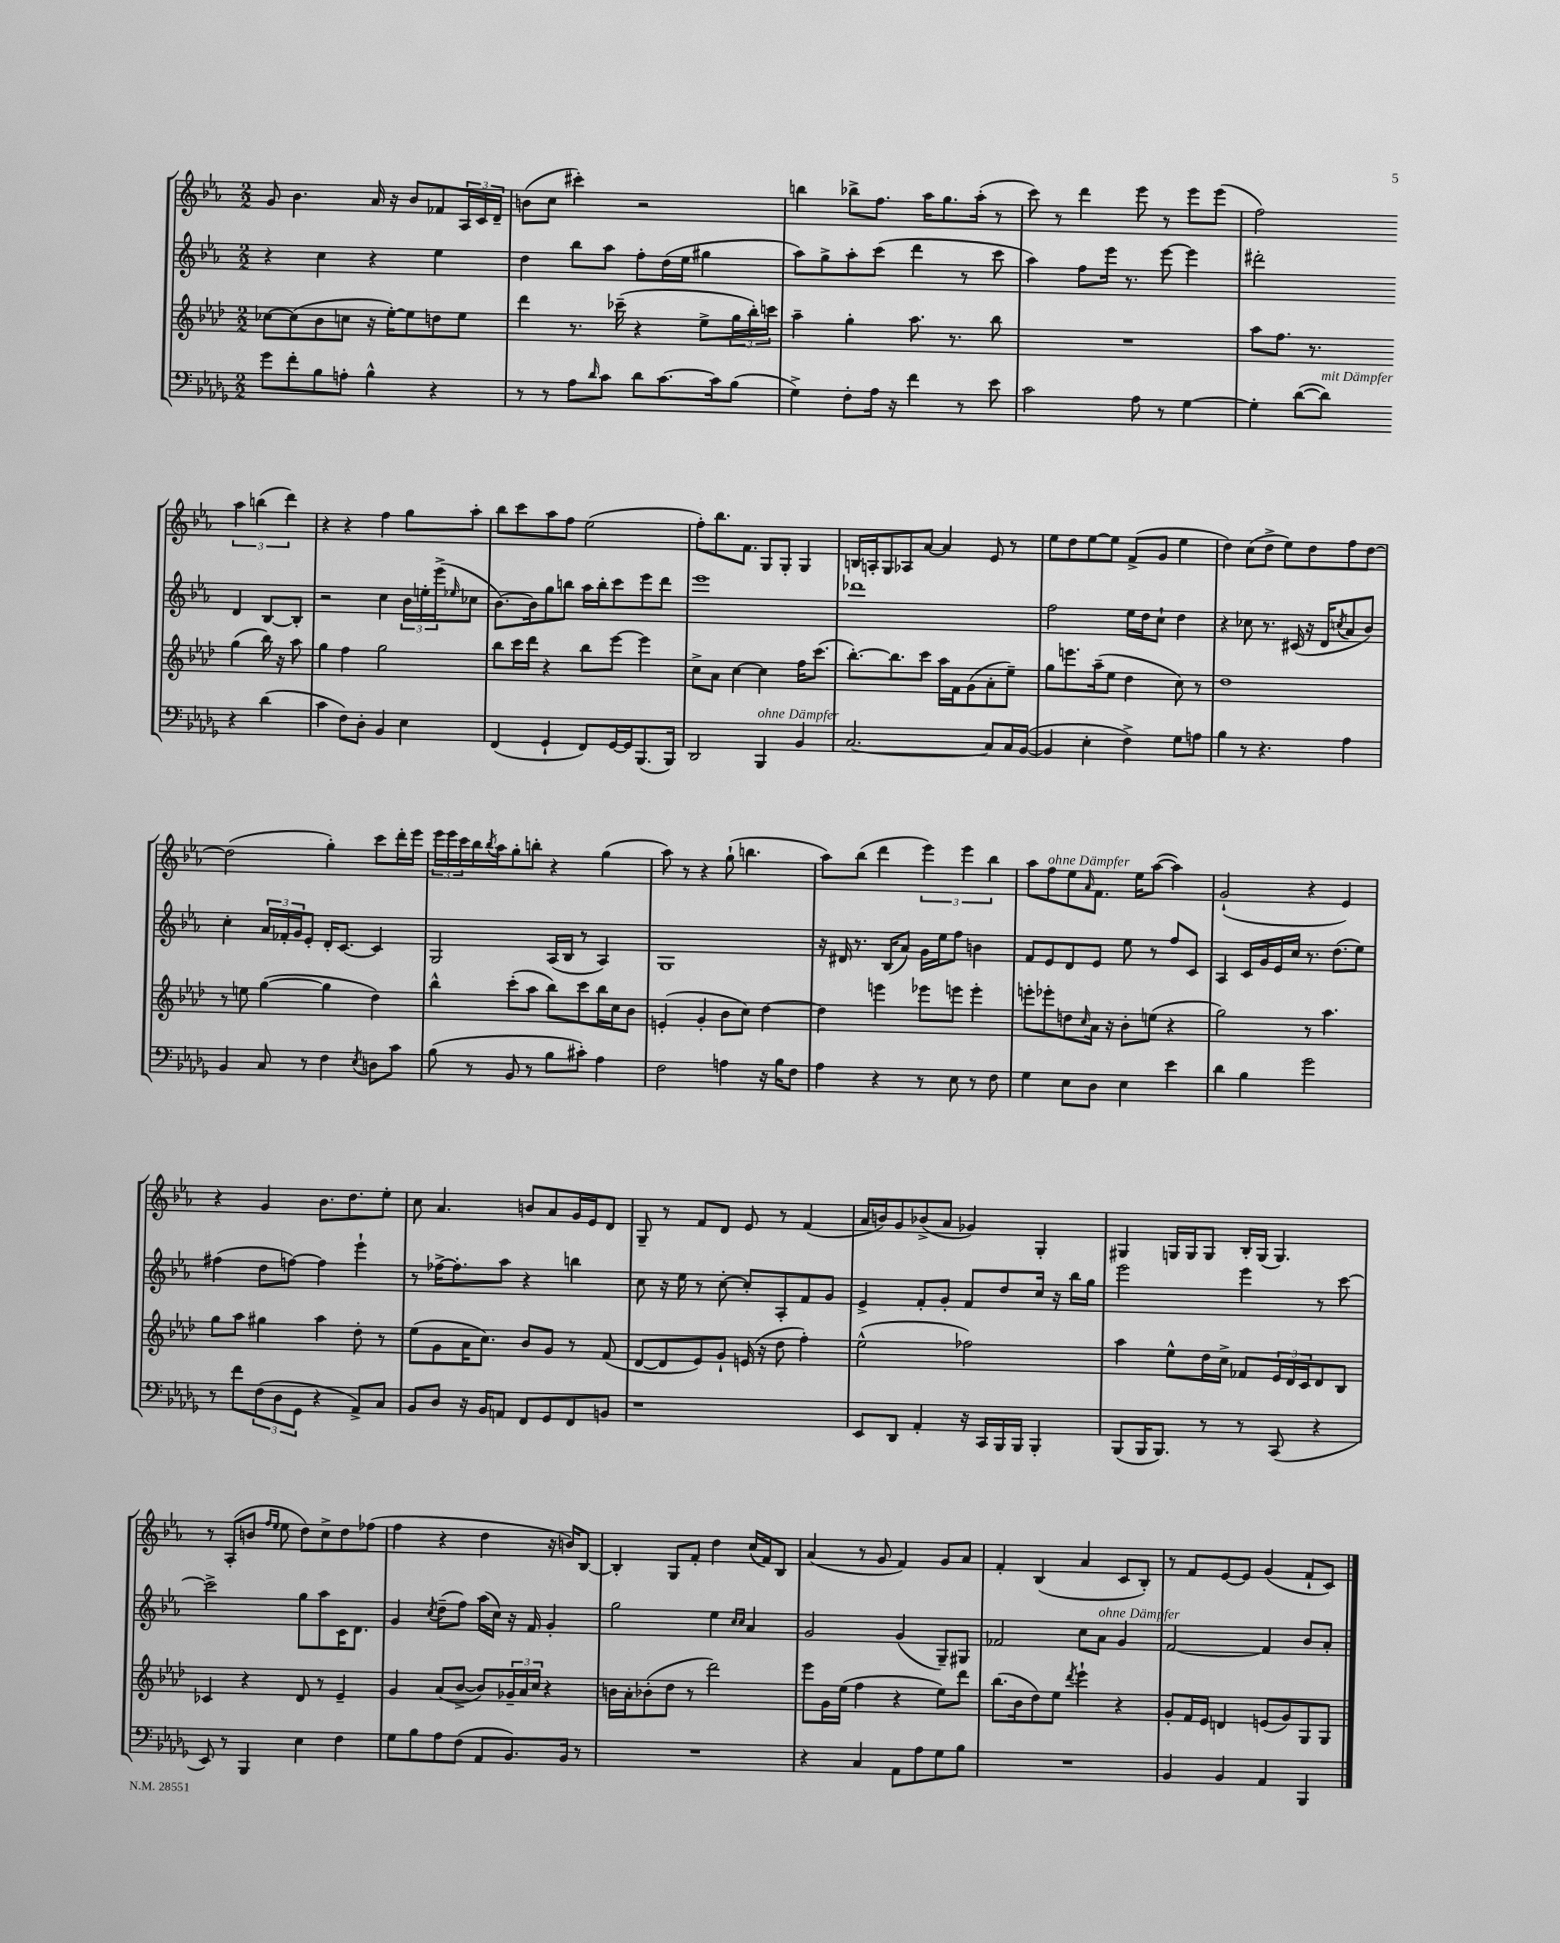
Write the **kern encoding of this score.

**kern	**kern	**kern	**kern
*part4	*part3	*part2	*part1
*staff4	*staff3	*staff2	*staff1
*clefF4	*clefG2	*clefG2	*clefG2
*k[b-e-a-d-g-]	*k[b-e-a-d-]	*k[b-e-a-]	*k[b-e-a-]
*M2/2	*M2/2	*M2/2	*M2/2
=19	=19	=19	=19
8g-\L	[8cc-X\L	4r	8g/
8f'\	(8cc-\]	.	4.b-\
8B-\	8b-\	4cc\	.
8An'\J	8ccn\J	.	.
4B-^^\	16r	4r	16a-/
.	[16ee-'\KL)	.	16r
.	8ee-\]	.	8b-/L
4r	8ddn\	4ee-\	8f-X/
.	8ee-\J	.	24A-/L
.	.	.	24c/
.	.	.	24d~/JJ
=20	=20	=20	=20
8r	4ddd-\	4dd\	(8bn\L
8r	.	.	8cc\J
8A-\L	8.r	8bb-\L	4ccc#X'\)
16qqd-/	.	.	.
8c\J	.	8aa-\J	.
.	(16ccc-X~\	.	.
8d-\L	4r	8ff'\L	2r
[8.c\	.	(16dd\L	.
.	.	16ee-\JJ	.
.	8ee-^\L	4gg#X\	.
16c\k]	.	.	.
(8B-\J	24gg\L	.	.
.	24bb-'\)	.	.
.	24cccn\JJ	.	.
=21	=21	=21	=21
4G-^\)	4aa-~\	8aa-\L)	4bbn\
.	.	8gg^\	.
8F'\L	4gg'\	8aa-'\	8bb-X^\L
16A-\Jk	.	(8ccc\J	8.ff\J
16r	.	.	.
4f\	8.aa-\	4ddd\	.
.	.	.	16aa-\KL
.	.	.	8.gg\
.	8.r	.	.
8r	.	8r	.
.	.	.	(16aa-'\Jk
8e-\	8bb-\	8ccc\	8r
=22	=22	=22	=22
2c\	1r	4aa-\)	8ccc\)
.	.	.	8r
.	.	8ff\L	4ddd\
.	.	16eee-\Jk	.
.	.	8.r	.
8A-\	.	.	8eee-\
8r	.	[8eee-\	8r
[4G-\	.	4eee-\]	8eee-\L
.	.	.	(8eee-\J
=23	=23	=23	=23
4G-'\]	8aa-\L	2ddd#X'\	2ff\)
.	8.ff\J	.	.
([8d-\L	.	.	.
.	8.r	.	.
!LO:TX:a:i:t=mit Dämpfer	!	!	!
8d-\J])	.	.	.
4r	(4gg\	4d/	6aa-\
.	.	.	(6bbn\
(4d-\	16bb-\)	[8B-/L	.
.	16r	.	.
.	.	.	6ddd\)
.	8aa-\	8B-'/J]	.
!!LO:LB:g=z
=24	=24	=24	=24
4c\	4gg\	2r	4r
8F\L)	4ff\	.	4r
8D-'\J	.	.	.
4BB-/	2gg\	4cc\	4ff\
4E-\	.	24b-\LL	8gg\L
.	.	24een'\	.
.	.	(24eee-^\J	.
.	.	16qqee-X/	.
.	.	8cc-X\J	8aa-'\J
=25	=25	=25	=25
(4FF/	8bb-\L	[8.b-\L)	8bb-\L
.	16ccc\L	.	8ccc\
.	16ddd-\JJ	16b-\k]	.
4GG-`/	4r	8gg\	8aa-\
.	.	8bbn\J	8ff\J
8FF/L)	8bb-\L	16aa-\LL	(2ee-\
.	.	16bb'\J	.
[16GG-/L	[8eee-\J	8ccc\	.
16GG-/J]	.	.	.
(8.BBB-/	4eee-\]	8eee-\	.
.	.	8ddd\J	.
16BBB-/Jk)	.	.	.
=26	=26	=26	=26
2DD-/	8cc^\L	1eee-	8ff'\L)
.	8a-\J	.	8.bb-\
.	[4cc\	.	.
.	.	.	8.f\J
!LO:TX:a:i:t=ohne Dämpfer	!	!	!
4BBB-/	4cc\]	.	8G/L
.	.	.	8G'/J
4BB-/	16ff\KL	.	4G/
.	(8.ccc\J	.	.
=27	=27	=27	=27
[2.C/	[8.bb-'\L)	1ddd-X	16Bn/LL
.	.	.	16An'/J
.	.	.	8G/
.	8.bb-\]	.	.
.	.	.	8A-X/
.	8ccc\J	.	[8a-/J
.	16aa-\LL	.	4a-/]
.	16f\J	.	.
.	(8g\	.	.
8C/L]	8a-'\	.	8e-/
16C/L	8ee-~\J)	.	8r
([16BB-/JJ	.	.	.
=28	=28	=28	=28
4BB-/]	8gg\L	2ff\	8ee-\L
.	8.eeen\	.	8dd\
4E-'\	.	.	[8ee-\
.	(16aa-~\k	.	.
.	8ee-\J	.	8ee-\J]
4F^\)	4dd-\	16ee-\LL	(8f^/L
.	.	16dd\J	.
.	.	8cc`\J	8g/J
8G-\L	8cc\)	4dd\	4ee-\
8An\J	8r	.	.
=29	=29	=29	=29
4B-\	1dd-	4r	4dd\)
8r	.	8cc-X\	(8cc\L
4.r	.	8.r	8dd^\J
.	.	.	8ee-\L)
.	.	(16c#X/	.
.	.	16r	8dd\
.	.	16d/KL	.
.	.	8qccn/	.
4A-\	.	8a-/	8ff\
.	.	8b-/J)	[8dd\J
!!LO:LB:g=z
=30	=30	=30	=30
4BB-/	8r	4cc'\	(2dd\]
.	8een\	.	.
8C/	([4gg\	24a-/LL	.
.	.	24f-X'/	.
.	.	24g/J	.
8r	.	8e-'/J	.
4F\	4gg\]	16d'/KL	4gg'\)
.	.	[8.c/J	.
8qE-/	.	.	.
8Dn\L	4dd-\)	4c/]	8ccc\L
8c\J	.	.	16ddd'\L
.	.	.	16eee-\JJ
=31	=31	=31	=31
(8B-\	4bb-^^\	2G/	24eee-\LL
.	.	.	24eee-\
.	.	.	24ccc\
8r	.	.	16bb-\
.	.	.	8qbb-/
.	.	.	16aa-\J
8BB-/	(8ccc'\L	.	8gg'\
8r	8aa-\J	.	8bbn'\J
8B-\L	8bb-\L)	(16A-/LL	4r
.	.	16B-/JJ	.
8c#X'\J)	8ccc\	8r	.
4A-\	16bb-\L	4A-/)	(4gg\
.	16cc\J	.	.
.	8b-\J	.	.
=32	=32	=32	=32
2F\	(4en'/	1G	8aa-\)
.	.	.	8r
.	4g'/	.	4r
4An\	8b-\L	.	(8gg`\
.	8cc\J)	.	4.bbn\
16r	[4dd-\	.	.
16B-\KL	.	.	.
8F\J	.	.	.
=33	=33	=33	=33
4A-\	4dd-\]	16r	8aa-\L)
.	.	16d#X/	.
.	.	8.r	(8bb-\J
4r	4eeen\	.	4ddd\
.	.	(16B-/KL	.
.	.	8a-/J)	.
8r	8eee-X\L	16g\LL	6eee-\)
.	.	16ee-\J	.
8E-\	8eeen\J	8ff\J	.
.	.	.	6eee-\
8r	4eee'\	4bn\	.
.	.	.	6bb-\
8F\	.	.	.
=34	=34	=34	=34
4G-\	8eeen'\L	8f/L	8aa-\L
!	!	!	!LO:TX:a:i:t=ohne Dämpfer
.	8eee-X'\	8e-/	8ff\
8E-\L	8ddn\	8d/	8ee-\
.	16qqcc/	.	16qqa-/
8D-\J	16a-\Jk	8e-/J	8.f\J
.	16r	.	.
4E-\	8b-'\L	8ee-\	.
.	.	.	16ee-\KL
.	(8een\J	8r	([8aa-\J
4e-\	4r	8ff/L	4aa-\])
.	.	8c/J	.
=35	=35	=35	=35
4d-\	2gg\)	4A-/	(2g`/
4B-\	.	16c/LL	.
.	.	16g/	.
.	.	16e-/	.
.	.	16cc/JJ	.
2g-\	8r	8.r	4r
.	4.aa-\	.	.
.	.	(8.dd\L	.
.	.	.	4e-/)
.	.	8ee-\J)	.
!!LO:LB:g=z
=36	=36	=36	=36
8r	8gg\L	(4ff#X\	4r
8f\L	8aa-\J	.	.
(12F\	4gg#X\	8dd\L	4g/
12D-\	.	.	.
.	.	[8ffn\J)	.
12GG-\J	.	.	.
4r	4aa-\	4ff\]	8.b-\L
.	.	.	8.dd\
8AA-^/L)	8dd-'\	4eee-`\	.
8C/J	8r	.	8ee-'\J
=37	=37	=37	=37
8BB-/L	(8ee-\L	8r	8cc\
8D-/J	8g\	[16ff-X^\KL	4.a-/
.	.	8.ff-'\]	.
16r	16a-\K	.	.
16BB-/KL	8.cc\J)	.	.
8AAn/J	.	8aa-\J	.
8FF/L	8b-/L	4r	8bn/L
8GG-/	8g/J	.	8a-/
8FF/	8r	4bbn\	16g/L
.	.	.	16e-/J
8BBn/J	(8f/	.	8d/J
=38	=38	=38	=38
1r	[8d-/L	8cc\	8G~/
.	8d-/]	16r	8r
.	.	16ee-\	.
.	8e-/)	8r	8f/L
.	8g`/J	[8cc'\	8d/J
.	(16en/	8cc'/L]	8e-/
.	16r	.	.
.	8dd-\	8A-'/	8r
.	4ff'\)	8f/	(4f/
.	.	8g/J	.
=39	=39	=39	=39
8EE-/L	(2ee-^^\	4e-^/	16a-/LL
.	.	.	16bn/J)
8DD-/J	.	.	8g/
4AA-'/	.	8f'/L	(8b-X^/
.	.	8g'/J	8a-/J
16r	2ff-X\)	8f/L	4g-X/)
16CC/LL	.	.	.
16BBB-/	.	8dd/	.
16BBB-/JJ	.	.	.
4BBB-'/	.	16cc/Jk	4G'/
.	.	16r	.
.	.	16bb-\LL	.
.	.	16gg\JJ	.
=40	=40	=40	=40
(8BBB-/L	4aa-\	2eee-\	4G#X/
16BBB-/K	.	.	.
8.BBB-/J)	.	.	.
.	8ee-^^\L	.	16Gn/LL
.	.	.	16G/J
8r	16dd-\L	.	8G/J
.	16cc^\JJ	.	.
8r	8f-X/L	4eee-\	16B-'/LL
.	.	.	(16G/JJ
(8CC/	24e-/L	.	4.G/)
.	24d-/	.	.
.	24c/J	.	.
4r	8d-/	8r	.
.	8B-/J	[8ccc\	.
!!LO:LB:g=z
=41	=41	=41	=41
8EE-/)	4c-X/	2ccc^\]	8r
8r	.	.	(8A-'/L
4BBB-/	4r	.	8bn/J
.	.	.	16qqff/LL
.	.	.	16qqee-/JJ
.	.	.	8ee-\
4E-\	8d-/	8gg\L	8dd\L)
.	8r	8aa-\	8cc^\
4F\	4e-~/	16c\K	8dd\
.	.	8.d\J	.
.	.	.	(8ff-X\J
=42	=42	=42	=42
8G-\L	4g/	4g/	4ff\
8B-\	.	.	.
.	.	8qcc/	.
8A-\	(8a-/L	(8dd~\L	4r
(8F\J	[8b-^/J	8ff\J)	.
8AA-/L	8b-/L])	(16aa-\LL	4dd\
.	.	16cc\JJ)	.
8.BB-/)	24g-X~/L	16r	.
.	24a-/	.	.
.	.	16f/	.
.	24cc/JJ	.	.
.	4r	4g'/	16r
16BB-/Jk	.	.	16bn/KL)
8r	.	.	[8B-/J
=43	=43	=43	=43
1r	16bn\LL	2gg\	4B-'/]
.	16a-'\J	.	.
.	(8b-X'\	.	.
.	8dd-\J	.	8G/L
.	8r	.	8f'/J
.	2ddd-\)	4ee-\	4dd\
.	.	16qqcc/LL	.
.	.	16qqcc/JJ	.
.	.	4a-/	(16cc/LL
.	.	.	16f/J)
.	.	.	8B-/J
=44	=44	=44	=44
4r	8eee-\L	2g/	(4a-/
.	16g\L	.	.
.	(16ee-\JJ	.	.
4C/	4ff\	.	8r
.	.	.	8g/
8AA-\L	4r	(4g/	4f/)
8A-\	.	.	.
8G-\	8ee-\L)	8G~/L)	8g/L
8B-\J	8ddd-\J	8G#X/J	8a-/J
=45	=45	=45	=45
1r	(8.bb-\L	2f-X/	4f'/
.	16b-\k	.	.
.	8dd-\)	.	(4B-/
.	8ee-\J	.	.
.	8qddd-/	.	.
.	4eee-`\	8cc\L	4a-/
!	!	!LO:TX:a:i:t=ohne Dämpfer	!
.	.	8a-\J	.
.	4r	4g/	8c/L
.	.	.	8B-'/J)
=46	=46	=46	=46
4BB-/	8g'/L	[2f/	8r
.	16f/L	.	8f/L
.	16e-/JJ	.	.
4BB-/	4dn/	.	[8e-/
.	.	.	8e-/J]
4AA-/	(8en/L	4f/]	(4g/
.	8g/)	.	.
4BBB-/	8G/	8b-/L	8f`/L
.	8G/J	8a-'/J	8c/J)
==	==	==	==
*-	*-	*-	*-
